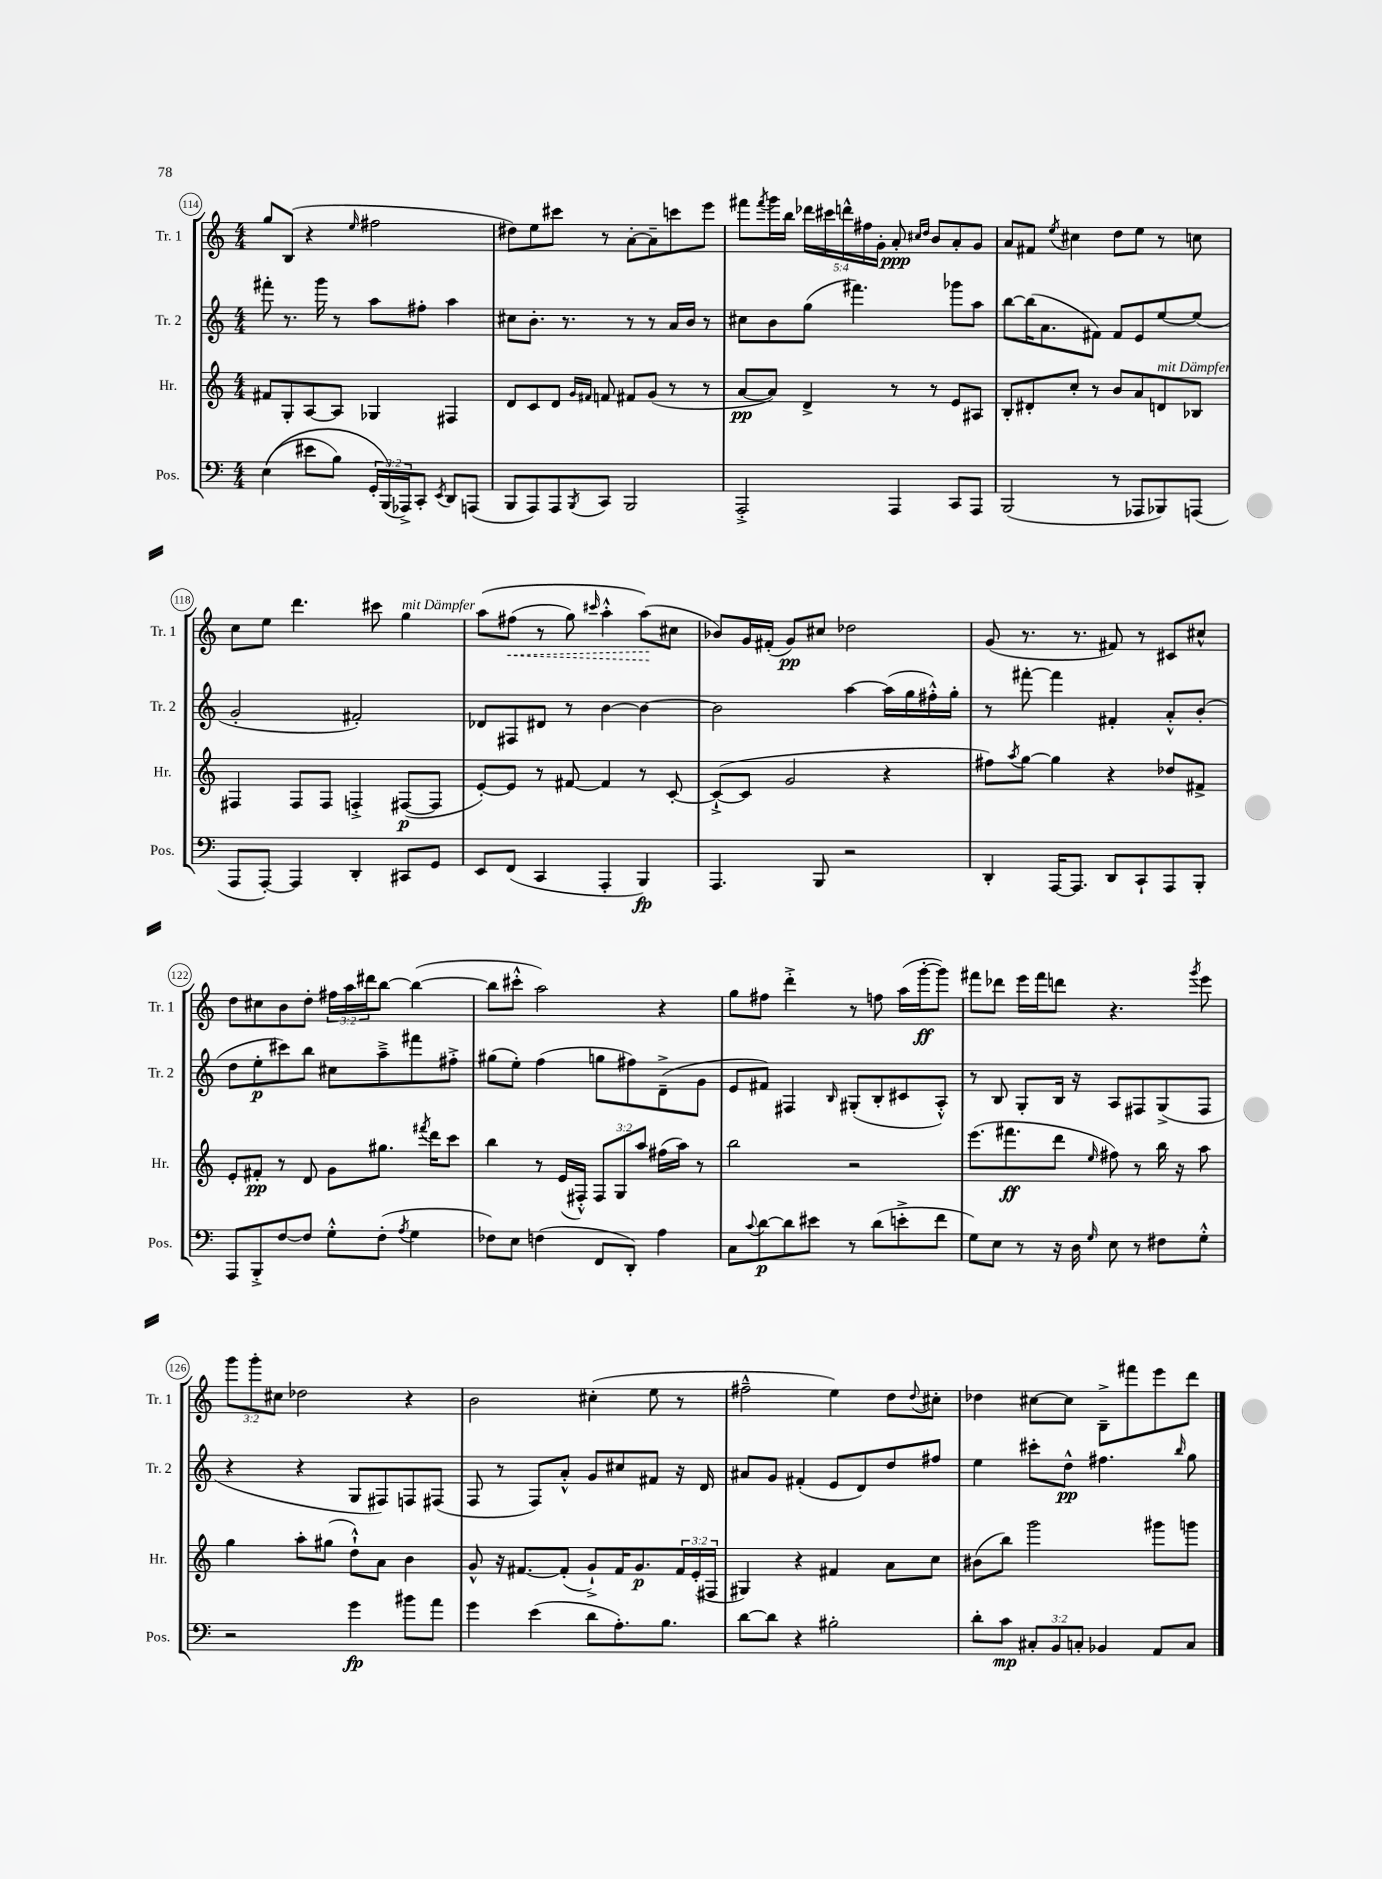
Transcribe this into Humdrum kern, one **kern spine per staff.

**kern	**kern	**kern	**kern
*staff4	*staff3	*staff2	*staff1
*clefF4	*clefG2	*clefG2	*clefG2
*k[]	*k[]	*k[]	*k[]
*M4/4	*M4/4	*M4/4	*M4/4
&((4E	8f#	8fff#'	8gg
.	8G'	8.r	(8B
8e#	[8A	.	4r
.	.	16ggg	.
8B)	8A]	8r	.
.	.	.	16qqee
24GG'	4G-	8aa	2ff#
(24BBB&)	.	.	.
24AAA-^)	.	.	.
8CC'	.	8ff#'	.
8qEE	.	.	.
8DD	4F#	4aa	.
(8AAA	.	.	.
=	=	=	=
8BBB	8d	8cc#	8dd#)
8AAA)	8c	8.b'	8ee
8AAA	8d	.	8ccc#
.	.	8.r	.
.	16qqg	.	.
8qBBB	16qqf#	.	.
8CC	8f	.	8r
2BBB	8f#	8r	[8a'
.	(8g	8r	8a~]
.	8r	16a	8ccc
.	.	16b	.
.	8r	8r	8eee
=	=	=	=
2AAA'^	[8a	8cc#	8fff#
.	.	.	8qfff#
.	8a])	8b	16ggg
.	.	.	16bb
.	4d^	(8gg	20ddd-
.	.	.	20ccc#
.	.	.	20ddd^^
.	.	4.fff#)	.
.	.	.	20ff#
.	.	.	20g'
4AAA	8r	.	8a'
.	.	.	16qqcc#
.	.	.	16qqdd
.	8r	.	8b
8CC	8e	8ggg-	8a'
8AAA	8A#	8aa	8g
=	=	=	=
(2BBB	8B'	[8bb	8a
.	8d#'	(16bb]	8f#
.	.	8.a	.
.	.	.	8qee
.	8cc'	.	4cc#
.	8r	8f#)	.
8r	8b	8f#	8dd
8AAA-	8a	8e	8ee
8BBB-)	8d	[8ee	8r
(8AAA	8B-	(8ee]	8cc
=	=	=	=
8AAA	4F#	2g'	8cc
[8AAA')	.	.	8ee
4AAA]	8F#	.	4.ddd
.	8F#	.	.
4DD'	4F'^	2f#')	.
.	.	.	8ccc#
8CC#	([8F#	.	4gg
8GG	8F#]	.	.
=	=	=	=
8EE	[8e')	8d-	&(8aa
(8FF	8e]	8F#	(8ff#
4CC	8r	8d#	8r
.	[8f#	8r	8gg)
.	.	.	16qqccc#
4AAA'	4f#]	[4b	4aa'^^
4BBB)	8r	4b_	(8aa&)
.	[8c'	.	8cc#
=	=	=	=
4.AAA	(8c`^_	2b]	8b-)
.	8c]	.	16g
.	.	.	(16f#'
.	2g	.	8g)
8BBB	.	.	8cc#
2r	.	[4aa	2dd-
.	4r	(16aa]	.
.	.	16gg	.
.	.	16ff#'^^)	.
.	.	16gg'	.
=	=	=	=
4DD'	8ff#)	8r	(8g
.	8qaa	.	.
.	[8gg	[8fff#'	8.r
[16AAA	4gg]	4fff#]	.
8.AAA]	.	.	8.r
8DD	4r	4f#'	8f#)
8CC`	.	.	8r
8AAA	8dd-	8a'^^	8c#
8BBB'	8f#^	(8b'	8cc#^^
=	=	=	=
8AAA	8e'	8dd	8dd
8BBB'^	8f#'	8ee'	8cc#
[8F	8r	8ccc#)	8b
8F]	8d	8bb	8dd'
8G'^^	8g	8cc#	24ff#
.	.	.	24aa
.	.	.	24ddd#
(8F'	8.gg#	8aa~^	[8bb
8qA	.	.	.
4G	.	8fff#	(4bb_
.	8qfff#	.	.
.	16ddd	.	.
.	8ccc	8ff#'^	.
=	=	=	=
8F-)	4bb	(8gg#	8bb]
8E	.	8ee')	8ccc#'^^
(4F	8r	(4ff	2aa)
.	(16e	.	.
.	16F#'^^)	.	.
8FF	12F#	8gg	.
.	12G	.	.
8DD')	.	8ff#)	.
.	12aa	.	.
4A	(16ff#	(8d~^	4r
.	16aa)	.	.
.	8r	8g	.
=	=	=	=
8C	2bb	8e	8gg
8qqc	.	.	.
[8d	.	8f#)	8ff#
8d]	.	4F#	4ddd'^
8e#	.	.	.
.	.	16qqB	.
8r	2r	(8G#'	8r
(8d	.	8B'	8ff
8e'^	.	8c#	(16aa
.	.	.	[16ggg'
8f	.	8A'^^)	8ggg])
=	=	=	=
8G)	(8.eee	8r	8fff#
8E	.	8B	8ddd-
.	8.fff#	.	.
8r	.	8G'	16eee
.	.	.	16fff#
16r	8ddd	16B	8ddd
16D	.	16r	.
16qqG	16qqee	.	.
8E	8ff#)	8A	4.r
8r	8r	8F#	.
8F#	16bb	(8G^	.
.	16r	.	.
.	.	.	8qggg
8G'^^	8aa	8F#	8eee
=	=	=	=
2r	4gg	4r	12ggg
.	.	.	12ggg'
.	.	.	12cc#
.	8aa'	4r	2dd-
.	(8gg#	.	.
4g	8dd`^^)	8G	.
.	8a	8F#)	.
8b#	4b	8F	4r
8a	.	(8F#	.
=	=	=	=
4g	8g^^	8F	2b
.	16r	8r	.
.	[8.f#	.	.
(4e	.	8F)	.
.	(8f#']	8a'^^	.
8d	8g`^)	8g	(4cc#'
8.A')	16f#	8cc#	.
.	8.g	.	.
.	.	8f#	8ee
8.B	.	.	.
.	24f#	16r	8r
.	(24e'	.	.
.	.	16d	.
.	24F#	.	.
=	=	=	=
[8d	4G#)	8a#	2ff#~^^
8d]	.	8g	.
4r	4r	(4f#'	.
2B#'	4f#	8e	4ee)
.	.	8d)	.
.	8a	8dd	8dd
.	.	.	8qqdd
.	8cc	8ff#	8cc#'
=	=	=	=
8d'	(8b#	4ee	4dd-
8c	8bb)	.	.
12C#'	2ggg	8ccc#'	[8cc#
12BB	.	.	.
.	.	8dd^^	8cc#]
12C'	.	.	.
4BB-	.	4.ff#	8B~^
.	.	.	8fff#
8AA	8ggg#	.	8eee
.	.	16qqbb	.
8C	8ggg	8gg	8ddd
==	==	==	==
*-	*-	*-	*-
